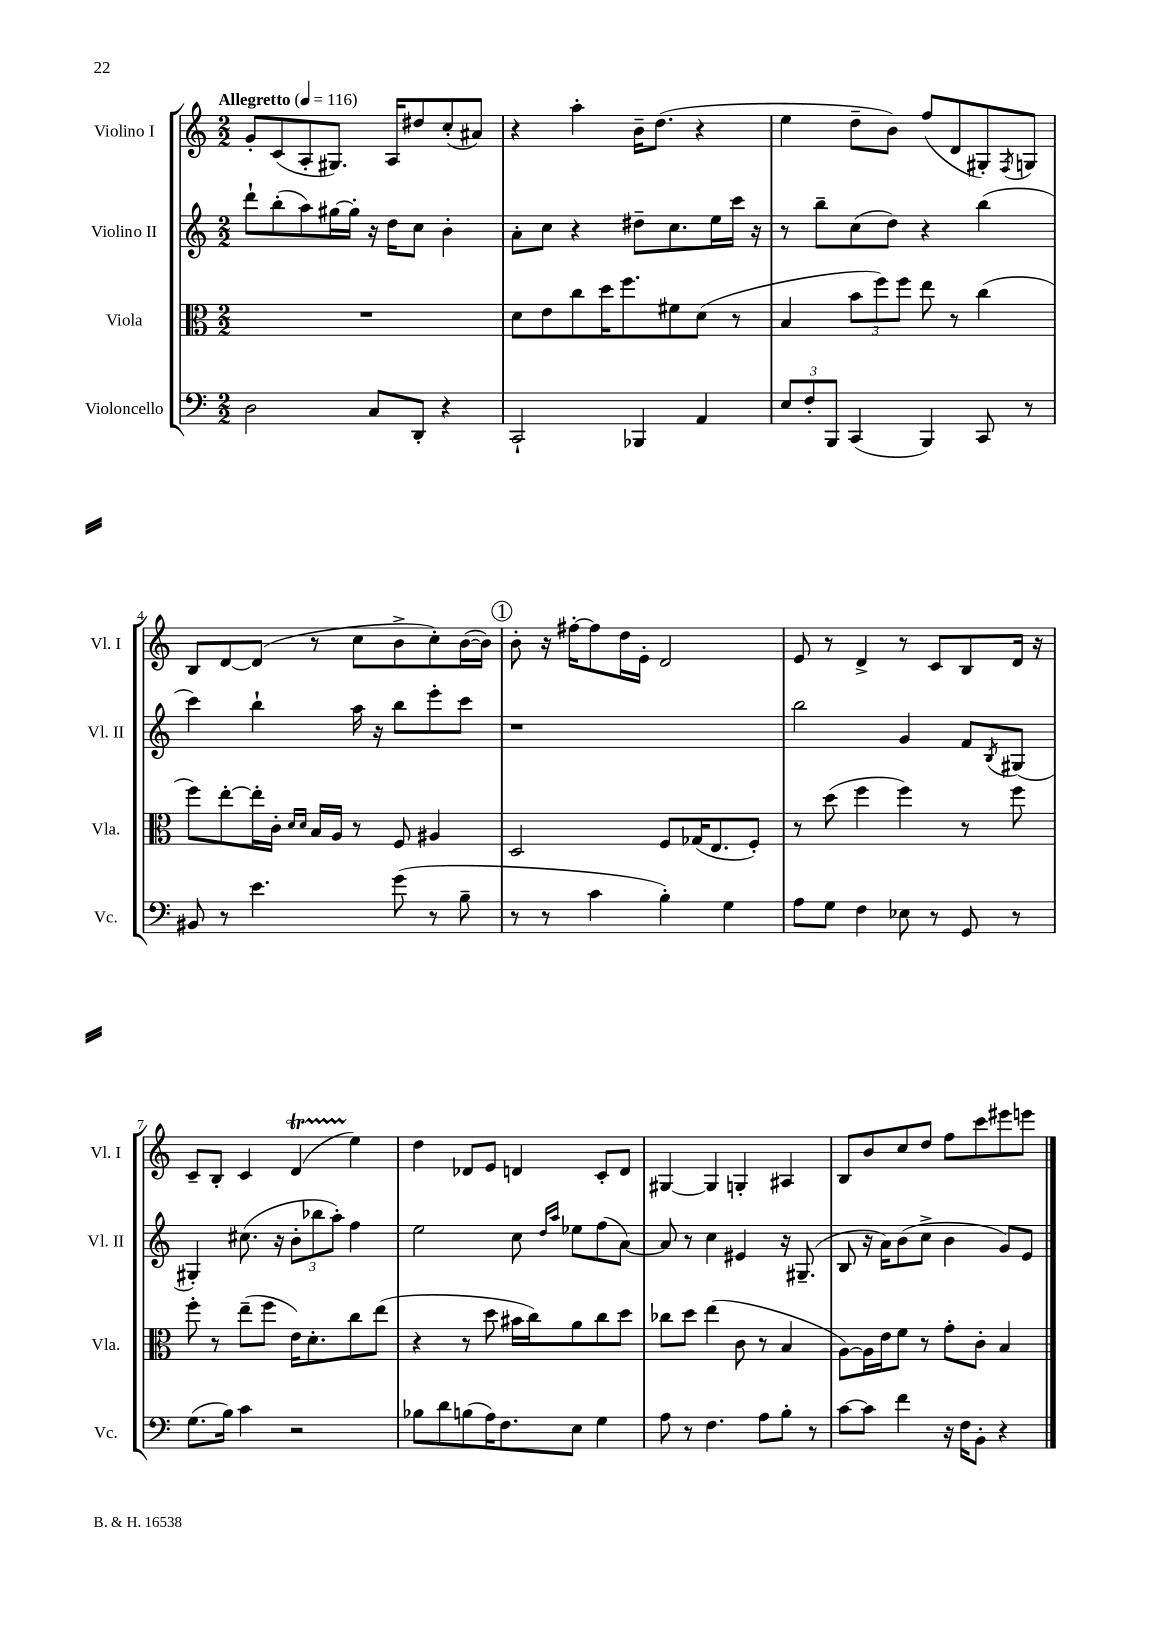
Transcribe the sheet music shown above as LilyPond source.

<<
\new StaffGroup <<
\new Staff = "s0" \with { instrumentName = "Violino I" shortInstrumentName = "Vl. I" } {
    \clef treble \key c \major \numericTimeSignature \time 2/2 \tempo "Allegretto" 4 = 116
    g'8-. c'8( a8-. gis8.) a16 dis''8 c''8-.( ais'8) |
    r4 a''4-. b'16-- d''8.( r4 |
    e''4 d''8-- b'8) f''8( d'8 gis8-.) \acciaccatura { f8 } g8 |
    b8 d'8~ d'8( r8 c''8 b'8-> c''8-.) b'16~( b'16) |
    \mark \markup { \circle "1" } b'8-. r16 fis''16~-. fis''8 d''16 e'16-. d'2 |
    e'8 r8 d'4-> r8 c'8 b8 d'16 r16 |
    c'8-- b8-. c'4 d'4\startTrillSpan( e''4\stopTrillSpan) |
    d''4 des'8 e'8 d'4 c'8-. d'8 |
    gis4~ gis4 g4-. ais4 |
    b8 b'8 c''8 d''8 f''8 c'''8 eis'''8 e'''8 \bar "|." |
}
\new Staff = "s1" \with { instrumentName = "Violino II" shortInstrumentName = "Vl. II" } {
    \clef treble \key c \major \numericTimeSignature \time 2/2
    d'''8-! b''8-.( a''8) gis''16~ gis''16-. r16 d''16 c''8 b'4-. |
    a'8-. c''8 r4 dis''8-- c''8. e''16 c'''16 r16 |
    r8 b''8-- c''8( d''8) r4 b''4( |
    c'''4) b''4-! a''16 r16 b''8 e'''8-. c'''8 |
    \mark \markup { \circle "1" } r1 |
    b''2 g'4 f'8 \acciaccatura { b8 } gis8( |
    gis4-.) cis''8.( r16 \tuplet 3/2 { b'8-. bes''8 a''8-.) } f''4 |
    e''2 c''8 \grace { d''16 a''16 } ees''8 f''8( a'8~) |
    a'8 r8 c''4 eis'4 r16 gis8.--( |
    b8 r16 a'16) b'8( c''8-> b'4 g'8) e'8 \bar "|." |
}
\new Staff = "s2" \with { instrumentName = "Viola" shortInstrumentName = "Vla." } {
    \clef alto \key c \major \numericTimeSignature \time 2/2
    R1 |
    d'8 e'8 c''8 d''16 f''8. fis'8 d'8( r8 |
    b4 \tuplet 3/2 { b'8 f''8) f''8 } e''8 r8 c''4( |
    f''8) e''8~-. e''16-. c'16-. \grace { d'16 d'16 } b16 a16 r8 f8 ais4 |
    \mark \markup { \circle "1" } d2 f8 ges16( e8. f8-.) |
    r8 d''8( f''4 f''4) r8 f''8 |
    f''8-. r8 e''8--( f''8 e'16) d'8.-. c''8 e''8( |
    r4 r8 d''8 bis'16 c''16) a'8 c''8 d''8 |
    ces''8 d''8 e''4( c'8 r8 b4 |
    a8~) a16 e'16 f'8 r8 g'8-. c'8-. b4 \bar "|." |
}
\new Staff = "s3" \with { instrumentName = "Violoncello" shortInstrumentName = "Vc." } {
    \clef bass \key c \major \numericTimeSignature \time 2/2
    d2 c8 d,8-. r4 |
    c,2-! bes,,4 a,4 |
    \tuplet 3/2 { e8 f8-. b,,8 } c,4( b,,4) c,8 r8 |
    bis,8 r8 e'4. g'8( r8 b8-- |
    \mark \markup { \circle "1" } r8 r8 c'4 b4-.) g4 |
    a8 g8 f4 ees8 r8 g,8 r8 |
    g8.( b16) c'4 r2 |
    bes8 d'8 b8( a16) f8. e8 g4 |
    a8 r8 f4. a8 b8-. r8 |
    c'8~ c'8 f'4 r16 f16 b,8-. r4 \bar "|." |
}
>>
>>
